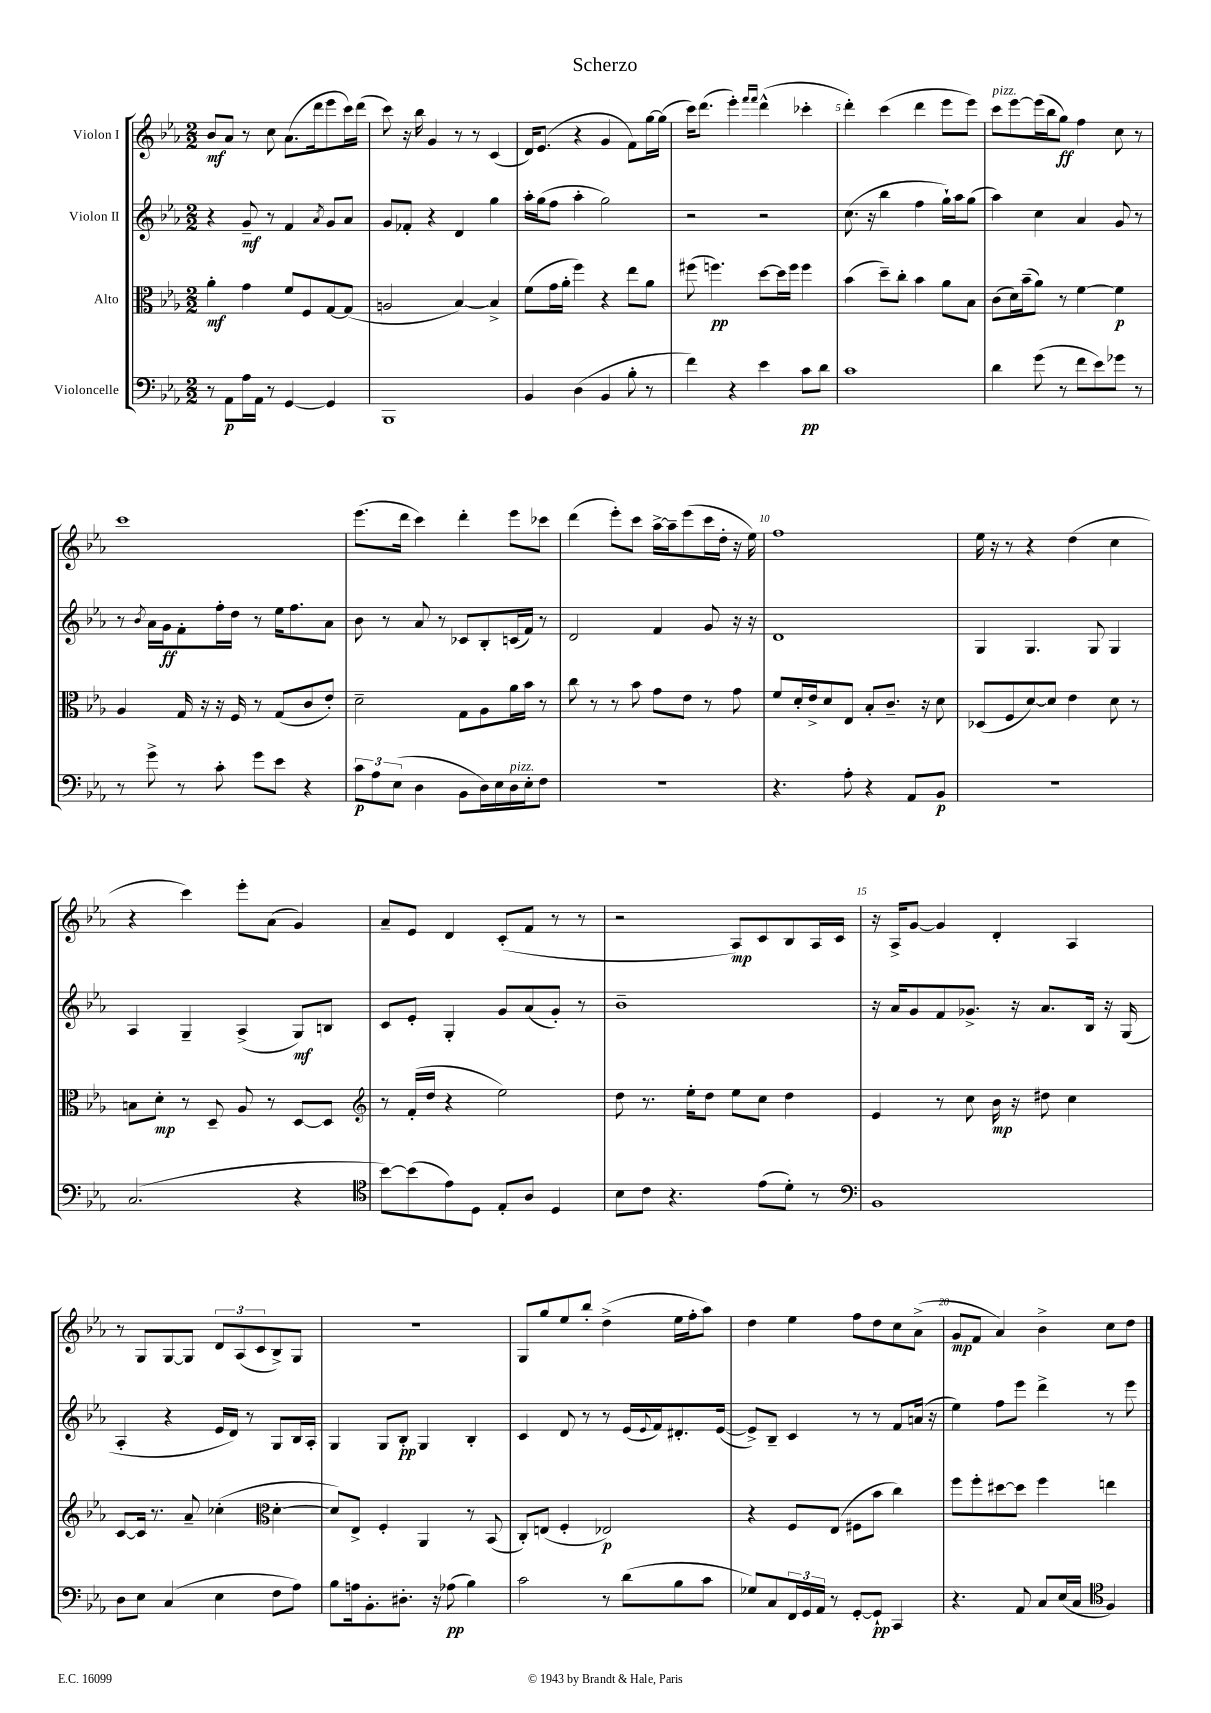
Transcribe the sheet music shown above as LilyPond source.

\header { title = "Scherzo" }
<<
\new StaffGroup <<
\new Staff = "s0" \with { instrumentName = "Violon I" } {
    \clef treble \key ees \major \numericTimeSignature \time 2/2
    bes'8\mf aes'8 r8 c''8 aes'8.( d'''16 ees'''8 c'''16) d'''16( |
    c'''8) r16 bes''16 g'4 r8 r8 c'4( |
    d'16) ees'8.( r4 g'4 f'8) g''16~ g''16( |
    c'''16) d'''8.( ees'''4-.) \grace { f'''16 f'''16 } d'''4-^( ces'''4-. |
    d'''4-.) c'''4( d'''4 ees'''8 ees'''8) |
    c'''8^\markup { \italic "pizz." } ees'''8~ ees'''16( bes''16 g''8\ff) f''4 c''8 r8 |
    c'''1 |
    ees'''8.( d'''16 c'''4) d'''4-. ees'''8 ces'''8 |
    d'''4( ees'''8-.) c'''8 aes''16~-> aes''16-- ees'''8( c'''16 d''16-. r16 ees''16) |
    f''1 |
    ees''16 r16 r8 r4 d''4( c''4 |
    r4 c'''4) ees'''8-. aes'8( g'4) |
    aes'8-- ees'8 d'4 c'8-.( f'8 r8 r8 |
    r2 aes8\mp) c'8 bes8 aes16 c'16 |
    r16 aes16-> g'8~ g'4 d'4-. aes4 |
    r8 g8 g8~ g8 \tuplet 3/2 { d'8 aes8( c'8 } bes8->) g8 |
    r1 |
    g8 g''8 ees''8 bes''8-. d''4->( ees''16 f''16-. aes''8) |
    d''4 ees''4 f''8 d''8 c''8 aes'8->( |
    g'8\mp f'8 aes'4) bes'4-> c''8 d''8 \bar "|." |
}
\new Staff = "s1" \with { instrumentName = "Violon II" } {
    \clef treble \key ees \major \numericTimeSignature \time 2/2
    r4 g'8--\mf r8 f'4 \acciaccatura { aes'8 } g'8 aes'8 |
    g'8 fes'8-. r4 d'4 g''4 |
    aes''16-. g''16( f''8 aes''4-. g''2) |
    r2 r2 |
    c''8.( r16 bes''4 f''4 g''16-!) aes''16 g''8( |
    aes''4) c''4 aes'4 g'8 r8 |
    r8 \acciaccatura { bes'8 } aes'16 g'16\ff f'8-. f''16-. d''16 r8 ees''16 f''8. aes'8 |
    bes'8 r8 aes'8 r8 ces'8 bes8-. c'16( f'16) r8 |
    d'2 f'4 g'8 r16 r16 |
    d'1 |
    g4 g4. g8 g4 |
    aes4 g4-- aes4->( g8\mf) b8 |
    c'8 ees'8-. g4-. g'8 aes'8( g'8-.) r8 |
    bes'1-- |
    r16 aes'16 g'8 f'8 ges'8.-> r16 aes'8. bes16 r16 g16( |
    aes4-. r4 ees'16 d'16) r8 g8 bes16 aes16-. |
    g4 g8 bes8-.\pp g4 bes4-. |
    c'4 d'8 r8 r8 ees'16( \appoggiatura { ees'8 } f'16) dis'8.-. ees'16~( |
    ees'8->) bes8-- c'4 r8 r8 f'8 a'16( r16 |
    ees''4) f''8 ees'''8 d'''4-> r8 ees'''8 \bar "|." |
}
\new Staff = "s2" \with { instrumentName = "Alto" } {
    \clef alto \key ees \major \numericTimeSignature \time 2/2
    aes'4-.\mf g'4 f'8 f8 g8~ g8( |
    a2 bes4~) bes4-> |
    f'8( g'16 aes'16-. f''4) r4 ees''8 aes'8 |
    fis''8( f''4.\pp) d''8~ d''16 f''16 f''4 |
    bes'4( d''8--) c''8-. bes'4 aes'8 bes8 |
    c'8( d'16) bes'16--( aes'8) r8 f'4~ f'4\p |
    aes4 g16 r16 r16 f16 r8 g8( c'8 ees'8-.) |
    d'2-- g8 aes8 aes'16 bes'16 r8 |
    c''8 r8 r8 bes'8 g'8 ees'8 r8 g'8 |
    f'8 d'16-. ees'16-> d'8 ees8 bes8-. c'8.-- r16 d'8 |
    des8( f8 d'8~) d'8 ees'4 d'8 r8 |
    b8 d'8-.\mp r8 d8-- aes8 r8 d8~ d8 |
    \clef treble r8 f'16-.( d''16 r4 ees''2) |
    d''8 r8. ees''16-. d''8 ees''8 c''8 d''4 |
    ees'4 r8 c''8 bes'16\mp r16 dis''8 c''4 |
    c'8~ c'16 r8. aes'8-- ces''4-.( \clef alto d'4~-. |
    d'8) ees8-> f4-. aes,4 r8 bes,8( |
    c8-.) e8( f4-. ees2\p) |
    r4 f8 ees8( fis8 bes'8 c''4) |
    f''8 f''8-. dis''8~ dis''8 f''4 e''4 \bar "|." |
}
\new Staff = "s3" \with { instrumentName = "Violoncelle" } {
    \clef bass \key ees \major \numericTimeSignature \time 2/2
    r8 aes,8\p aes16 aes,16 r8 g,4~ g,4 |
    bes,,1 |
    bes,4 d4( bes,4 bes8-. r8 |
    f'4) r4 ees'4 c'8\pp d'8 |
    c'1 |
    d'4 g'8( r8 f'8 ees'8) ges'8 r8 |
    r8 g'8-> r8 c'8-. g'8 ees'8 r4 |
    \tuplet 3/2 { c'8\p aes8 ees8( } d4 bes,8 d16) ees16 d16^\markup { \italic "pizz." } ees16-. f8 |
    r1 |
    r4. aes8-. r4 aes,8 bes,8\p |
    R1 |
    c2.( r4 |
    \clef tenor bes'8~) bes'8( ees'8) d8 ees8-. aes8 d4 |
    bes8 c'8 r4. ees'8( d'8-.) r8 |
    \clef bass bes,1 |
    d8 ees8 c4( ees4 f8 aes8) |
    bes8 a16 bes,8.-. dis8.-. r16 aes8\pp( bes4) |
    c'2 r8 d'8( bes8 c'8 |
    ges8) c8 \tuplet 3/2 { f,16 g,16 aes,16 } r8 g,8~-. g,8-!\pp c,4 |
    r4. aes,8 c8 ees16( c16 \clef tenor f4) \bar "|." |
}
>>
>>
\layout { \context { \Score \override BarNumber.break-visibility = ##(#f #t #t) barNumberVisibility = #(every-nth-bar-number-visible 5) } }
